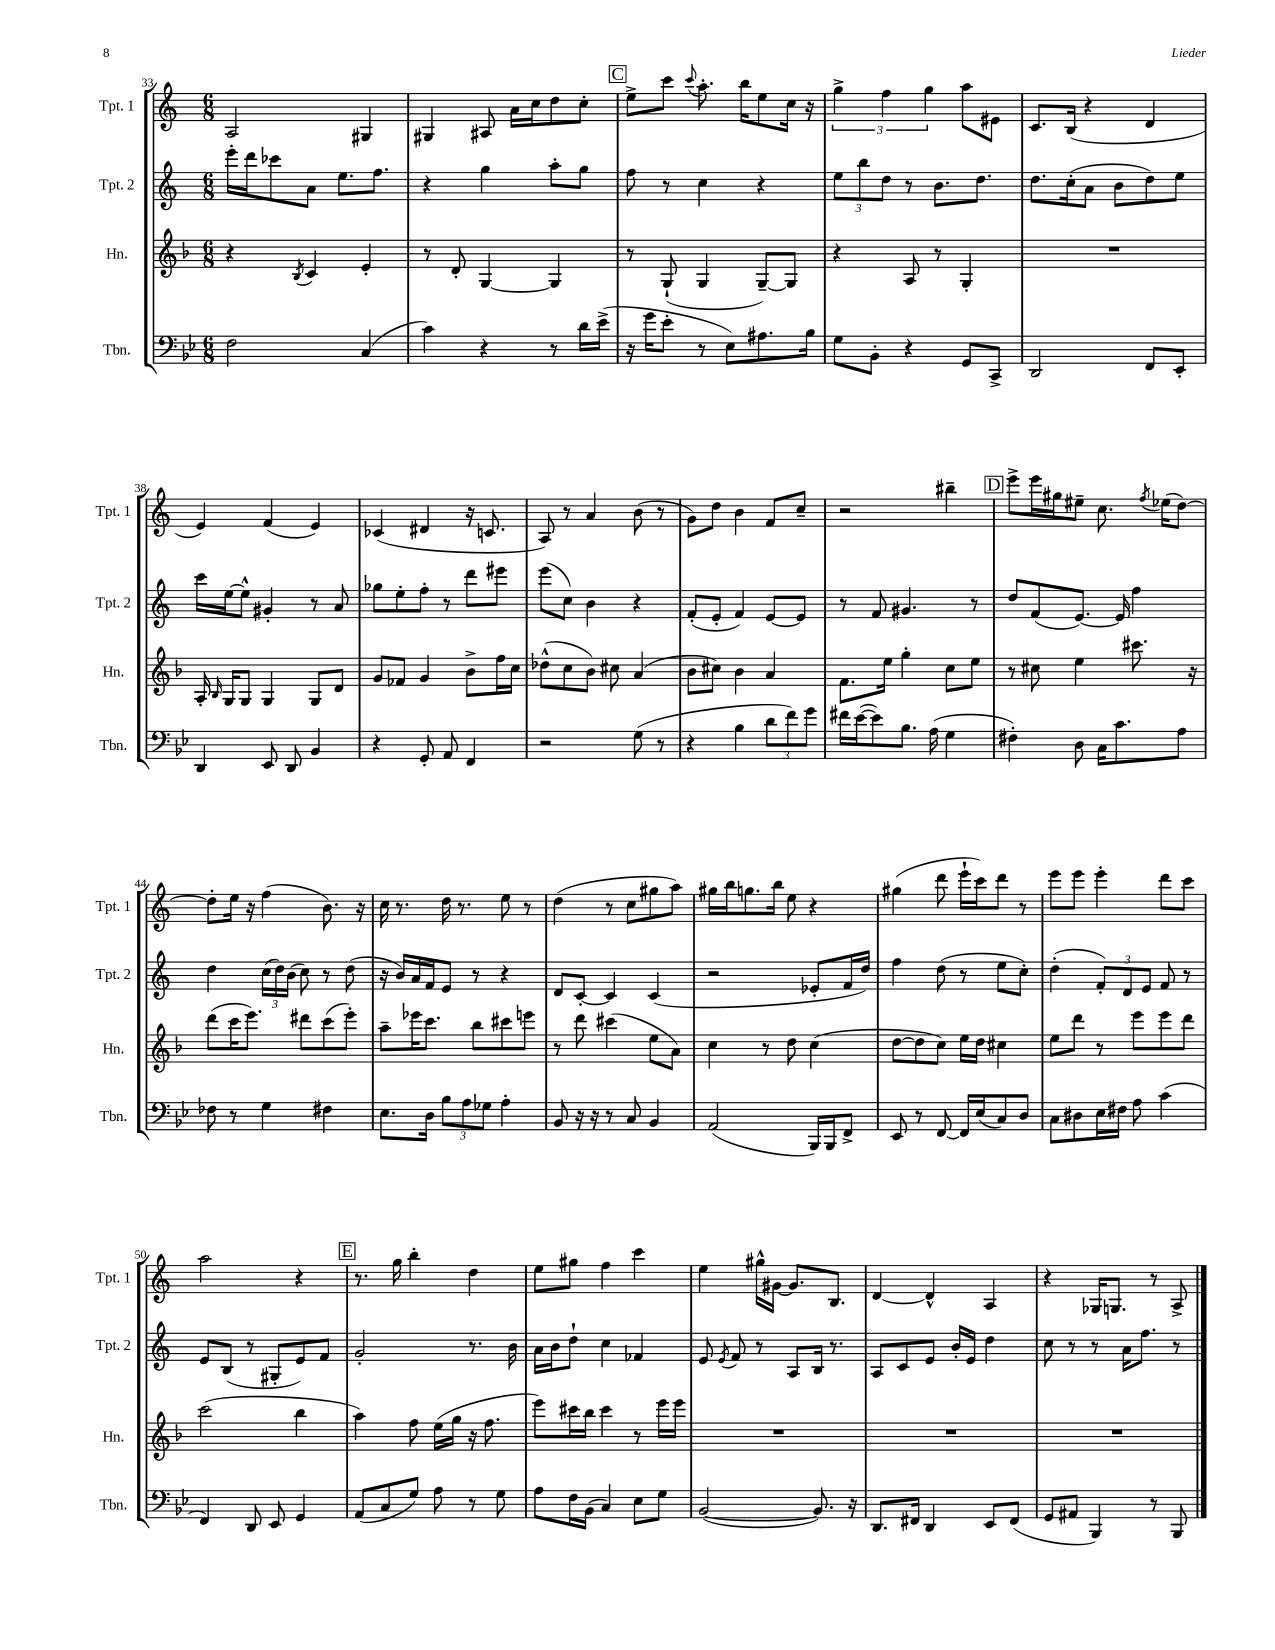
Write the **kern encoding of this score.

**kern	**kern	**kern	**kern
*part4	*part3	*part2	*part1
*staff4	*staff3	*staff2	*staff1
*I"Tbn.	*I"Hn.	*I"Tpt. 2	*I"Tpt. 1
*I'Tbn.	*I'Hn.	*I'Tpt. 2	*I'Tpt. 1
*clefF4	*clefG2	*clefG2	*clefG2
*k[b-e-]	*k[b-]	*k[]	*k[]
*M6/8	*M6/8	*M6/8	*M6/8
=33	=33	=33	=33
2F\	4r	16eee'\LL	2A/
.	.	16ddd\J	.
.	.	8ccc-X\	.
.	8qB-/	.	.
.	4c/	8a\J	.
.	.	8.ee\L	.
(4C/	4e'/	.	4G#X/
.	.	8.ff\J	.
=34	=34	=34	=34
4c\)	8r	4r	4G#X/
.	8d'/	.	.
4r	[4G/	4gg\	8A#X/
.	.	.	16a\LL
.	.	.	16cc\J
8r	4G/]	8aa'\L	8dd\
16d\LL	.	8gg\J	8cc'\J
(16e-^\JJ	.	.	.
!!LO:REH:place=s1:t=C
=35	=35	=35	=35
16r	8r	8ff\	8ee^\L
16g\KL	.	.	.
8e-'\J	(8G`/	8r	8ccc\J
.	.	.	8qqccc/
8r	4G/	4cc\	8.aa'\
8E-\L)	.	.	.
.	.	.	16bb\KL
8.A#X\	[8G~/L)	4r	8ee\
.	8G/J]	.	16cc\Jk
16B-\Jk	.	.	16r
=36	=36	=36	=36
8G\L	4r	12ee\L	6gg^\
.	.	12bb\	.
8BB-'\J	.	.	.
.	.	12dd\J	6ff\
4r	8A/	8r	.
.	.	.	6gg\
.	8r	8.b\L	.
8GG/L	4G'/	.	8aa\L
.	.	8.dd\J	.
8CC^/J	.	.	8e#X\J
=37	=37	=37	=37
2DD/	2.r	8.dd\L	8.c/L
.	.	(16cc'\k	(16B/Jk
.	.	8a\J	4r
.	.	8b\L	.
8FF/L	.	8dd\)	4d/
8EE-'/J	.	8ee\J	.
!!LO:LB:g=z
=38	=38	=38	=38
4DD/	16A'/	16ccc\LL	4e/)
.	16qqB-/	.	.
.	16G/KL	[16ee\J	.
.	8G/J	8ee^^\J]	.
8EE-/	4G/	4g#X'/	(4f/
8DD/	.	.	.
4BB-/	8G/L	8r	4e/)
.	8d/J	8a/	.
=39	=39	=39	=39
4r	8g/L	8gg-X\L	(4c-X/
.	8f-X/J	8ee'\	.
8GG'/	4g/	8ff'\J	4d#X/
8AA/	.	8r	.
4FF/	8b-^\L	8ddd\L	16r
.	.	.	8.cn/
.	16ff\L	8eee#X\J	.
.	16cc\JJ	.	.
=40	=40	=40	=40
2r	(8dd-X^^\L	(8eee\L	8A/)
.	8cc\	8cc\J)	8r
.	8b-\J)	4b\	4a/
.	8cc#X\	.	.
(8G\	(4a/	4r	(8b\
8r	.	.	8r
=41	=41	=41	=41
4r	8b-\L	(8f'/L	8g\L)
.	8cc#X\J)	8e'/J	8dd\J
4B-\	4b-\	4f/)	4b\
12d\L	4a/	[8e/L	8f/L
12f\)	.	.	.
.	.	8e/J]	8cc~/J
12g\J	.	.	.
=42	=42	=42	=42
16f#X\LL	8.f\L	8r	2r
([16e-\J	.	.	.
8e-\])	.	8f/	.
.	16ee\Jk	.	.
8.B-\J	4gg'\	4.g#X/	.
(16A\	.	.	.
4G\	8cc\L	.	4bb#X~\
.	8ee\J	8r	.
!!LO:REH:place=s1:t=D
=43	=43	=43	=43
4F#X'\)	8r	8dd/L	8eee^\L
.	8cc#X\	(8f/	16eee\L
.	.	.	16gg#X\J
8D\	4ee\	[8.e/J)	8ee#X~\J
16C\KL	.	.	8.cc\
8.c\	.	16e/]	.
.	8.ccc#X\	4ff\	.
.	.	.	8qff/
.	.	.	(16ee-X\KL
8A\J	.	.	[8dd\J)
.	16r	.	.
!!LO:LB:g=z
=44	=44	=44	=44
8F-X\	(8ddd\L	4dd\	8dd'\L]
8r	16ccc\K	.	16ee\Jk
.	8.eee\J)	.	16r
4G\	.	(24cc\LL	(4ff\
.	.	24dd\)	.
.	.	(24b\JJ	.
.	8ddd#X\L	8cc\)	.
4F#X\	(8ccc\	8r	8.b\)
.	8eee'\J)	(8dd\	.
.	.	.	16r
=45	=45	=45	=45
8.E-\L	8aa~\L	16r	16cc\
.	.	16b/LL)	8.r
.	16eee-X\K	16a/	.
16D\Jk	8.ccc\J	16f/J	.
12B-\L	.	8e/J	16dd\
.	.	.	8.r
12A\	.	.	.
.	8bb-\L	8r	.
12G-X\J	.	.	.
4A'\	8ccc#X\	4r	8ee\
.	8eeen\J	.	8r
=46	=46	=46	=46
8BB-/	8r	8d/L	(4dd\
16r	8ddd\	[8c'/J	.
16r	.	.	.
8r	(4ccc#X\	4c/]	8r
8C/	.	.	8cc\L
4BB-/	8ee\L	(4c/	8gg#X\
.	8a\J)	.	8aa\J)
=47	=47	=47	=47
(2AA/	4cc\	2r	16gg#X\LL
.	.	.	16bb\J
.	.	.	8.ggn\
.	8r	.	.
.	.	.	16bb\Jk
.	8dd\	.	8ee\
16BBB-/LL)	(4cc\	8e-X'/L	4r
16BBB-/J	.	.	.
8FF^/J	.	16f/L	.
.	.	16dd/JJ)	.
=48	=48	=48	=48
8EE-/	[8dd\L	4ff\	(4gg#X\
8r	8dd\]	.	.
[8FF/	8cc\J)	(8dd\	8ddd\
16FF/LL]	16ee\LL	8r	16eee`\LL
(16E-/J	16dd\JJ	.	16ccc\J)
8C/)	4cc#X\	8ee\L	8ddd\J
8D/J	.	8cc'\J)	8r
=49	=49	=49	=49
8C\L	8ee\L	(4dd'\	8eee\L
8D#X\	8ddd\J	.	8eee\J
16E-\L	8r	12f'/L)	4eee'\
16F#X\JJ	.	.	.
.	.	12d/	.
8A\	8eee\L	.	.
.	.	12e/J	.
(4c\	8eee\	8f/	8ddd\L
.	8ddd\J	8r	8ccc\J
!!LO:LB:g=z
=50	=50	=50	=50
4FF/)	(2ccc\	8e/L	2aa\
.	.	(8B/J	.
8DD/	.	8r	.
8EE-/	.	8G#X'/L	.
4GG/	4bb-\	8e/)	4r
.	.	8f/J	.
!!LO:REH:place=s1:t=E
=51	=51	=51	=51
(8AA/L	4aa\)	2g'/	8.r
8C/	.	.	.
.	.	.	16gg\
8G/J)	8ff\	.	4bb'\
8A\	(16ee\LL	.	.
.	16gg\JJ	.	.
8r	16r	8.r	4dd\
.	8.ff\	.	.
8G\	.	.	.
.	.	16b\	.
=52	=52	=52	=52
8A\L	8eee\L)	16a\LL	8ee\L
.	.	16b\J	.
16F\L	16ccc#X\L	8dd`\J	8gg#X\J
(16BB-\JJ	16bb-\JJ	.	.
4C/)	4ccc#\	4cc\	4ff\
8E-\L	8r	4f-X/	4ccc\
8G\J	16eee\LL	.	.
.	16eee\JJ	.	.
=53	=53	=53	=53
([2BB-/	2.r	8e/	4ee\
.	.	8qe/	.
.	.	8f/	.
.	.	8r	16gg#X^^\LL
.	.	.	[16g#X\JJ
.	.	8A/L	8.g#/L]
8.BB-/])	.	16B/Jk	.
.	.	8.r	8.B/J
16r	.	.	.
=54	=54	=54	=54
8.DD/L	2.r	8A/L	[4d/
.	.	8c/	.
16FF#X/Jk	.	.	.
4DD/	.	8e/J	4d^^/]
.	.	16b'/LL	.
.	.	16e/JJ	.
8EE-/L	.	4dd\	4A/
(8FF#/J	.	.	.
=55	=55	=55	=55
8GG/L	2.r	8cc\	4r
8AA#X/J	.	8r	.
4BBB-/)	.	8r	16G-X/KL
.	.	.	8.Gn/J
.	.	16a\KL	.
.	.	8.ff\J	.
8r	.	.	8r
8BBB-/	.	8r	8A^/
==	==	==	==
*-	*-	*-	*-
